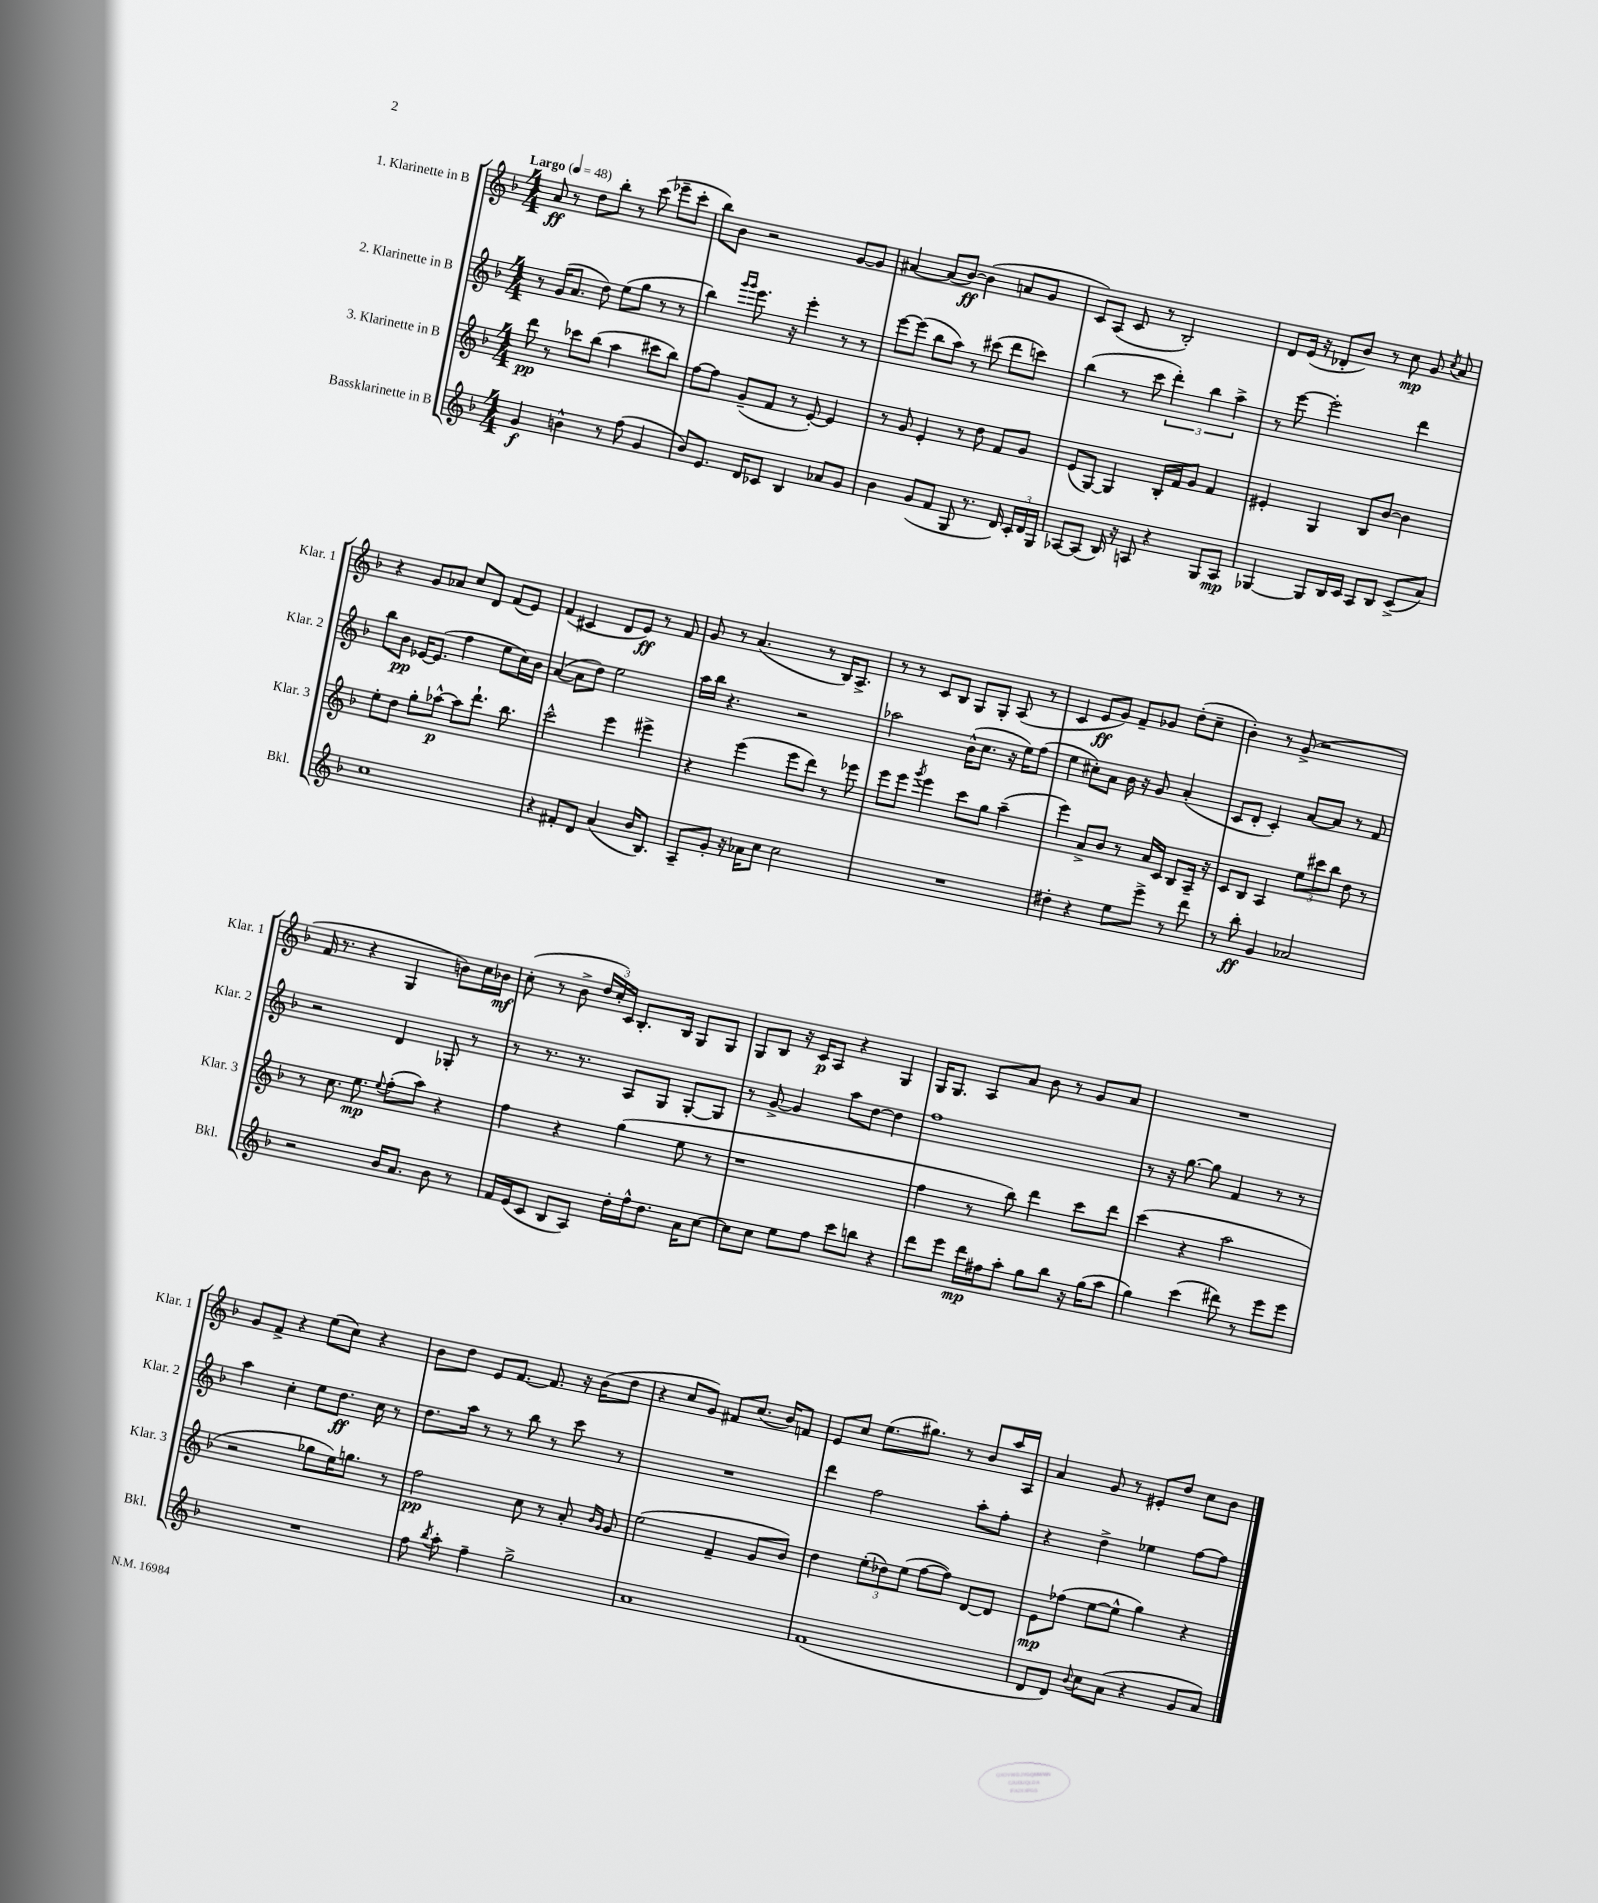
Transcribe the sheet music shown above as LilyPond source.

<<
\new StaffGroup <<
\new Staff = "s0" \with { instrumentName = "1. Klarinette in B" shortInstrumentName = "Klar. 1" } {
    \clef treble \key f \major \numericTimeSignature \time 4/4 \tempo "Largo" 4 = 48
    \autoBeamOff a'8\ff r8 d''8[ bes''8]-. r8 c'''8( ees'''8[-- c'''8]-. |
    bes''8[) bes'8] r2 g'8[~ g'8] |
    ais'4~ ais'8[( bes'8]~\ff) bes'4( a'8[ g'8] |
    c'8[) a8]( c'8 r8 bes2-.) |
    d'8[ e'16]( r16 des'8[-. bes'8]) r8 c''8\mp g'8 \acciaccatura { c''8 } a'8 |
    r4 g'8[ aes'8] c''8[ d'8] f'8[( e'8]) |
    f'4( cis'4 d'8[ e'8]\ff) r8 f'8 |
    g'8 r8 a'4.( r8 bes16[) a8.]-> |
    r8 r8 c'8[ bes8] g8[ g8]-. a8( r8 |
    c'4 e'8[\ff g'8]) f'8[-- ges'8] d''8[-.( c''8]-- |
    bes'4-.) r8 g'8->( r2 |
    f'16 r8. r4 g4 b'8[) c''16 bes'16]\mf |
    c''8-.( r8 bes'8-> \tuplet 3/2 { d''16[ c''16-.) c'16] } bes8.[-. bes16] g8[ g8] |
    g8[ bes8] r16 c'16[\p a8] r4 g4 |
    g16[ g8.] a8[ a'8] bes'8 r8 g'8[ a'8] |
    R1 |
    g'8[ f'8]-> r4 e''8[( c''8]) r4 |
    bes'8[ d''8] e'8[ f'8.]~ f'8. r16 bes'16[( d''8] |
    r4 c''8[ g'8]) fis'8[ c''8.]( bes'16[) f'8] |
    e'8[ c''8] e''8.[( gis''8.]) r8 bes'8[ a''16 a16] |
    a'4 g'8 r8 eis'8[-. d''8] c''8[ bes'8] \bar "|." |
}
\new Staff = "s1" \with { instrumentName = "2. Klarinette in B" shortInstrumentName = "Klar. 2" } {
    \clef treble \key f \major \numericTimeSignature \time 4/4
    \autoBeamOff r8 g'16[( a'8.] d''8) e''8[( g''8] r8 r8 |
    bes''4) \grace { g'''16[ g'''16] } e'''8. r16 e'''4-. r8 r8 |
    e'''8[~ e'''8]( bes''8[ a''8]) r8 cis'''8( d'''8[ c'''8]) |
    bes''4( r8 c'''8 \tuplet 3/2 { d'''4-.) bes''4 a''4-> } |
    r8 e'''8~ e'''2-. d'''4 |
    bes''8[ bes'8]\pp ees'16[~ ees'8.]( f''4 e''8[ c''16) bes'16] |
    a'4~( a'8[ d''8]) e''2 |
    a''16[ bes''16] r4. r2 |
    aes''2 bes'16[-^( c''8.] r16 e''16[) f''8]( |
    e''4 cis''8[-.) a'8] bes'16 r16 g'8 a'4-.( |
    c'8[ d'8]-. c'4-.) a'8[~ a'8] r8 f'8 |
    r2 d'4 ges8-. r8 |
    r8 r8. r8. a8[ g8] g8[~-. g8] |
    r8 g'8~-> g'4 a''8[ d''8]~ d''4 |
    f''1 |
    r8 r16 g''8.~ g''8 f'4 r8 r8 |
    a''4 c''4-. e''8[ d''8.]\ff c''16 r8 |
    d''8.[ a''16] r8 r8 bes''8 r8 c'''8 r8 |
    R1 |
    d'''4 f''2 a''8[-. f''8]-. |
    r4 d''4-> ees''4 f''8[~ f''8] \bar "|." |
}
\new Staff = "s2" \with { instrumentName = "3. Klarinette in B" shortInstrumentName = "Klar. 3" } {
    \clef treble \key f \major \numericTimeSignature \time 4/4
    \autoBeamOff d'''8\pp r8 ces'''8[ bes''8]( a''4 cis'''8[ bes''8]) |
    f''8[~ f''8] g'8[--( f'8] r8 e'8~-.) e'4 |
    r8 g'8 e'4-. r8 d''8 f'8[ g'8] |
    e'8[( g8]~) g4 bes16[-. f'16 g'8] f'4 |
    eis'4-. g4 bes8[ bes'8]~ bes'4 |
    e''8[-. d''8] g''8[-. aes''8]~-^\p aes''8[ d'''8.]-! bes''8. |
    c'''2-^ e'''4 eis'''4-> |
    r4 e'''4( e'''8[ d'''8]) r8 ees'''8 |
    e'''8[ e'''8] \acciaccatura { g'''8 } e'''4 c'''8[ g''8] a''4--( |
    e'''4) a'8[-> bes'8] r8 a'16[ c'16] bes8[ a16]-- r16 |
    c'8[ bes8] a4 \tuplet 3/2 { e''8[ cis'''8 bes''8] } d''8 r8 |
    r8 c''8. e''8.\mp \appoggiatura { e''8 } f''8[-.( a''8]) r4 |
    f''4 r4 g''4( e''8 r8 |
    r1 |
    f''4 r8 bes''8) d'''4 c'''8[ d'''8] |
    c'''4( r4 a''2 |
    r2 ges''8[ e''16) g''8.] r8 |
    f''2\pp c''8 r8 a'8-. \grace { bes'16[ g'16] } g'8 |
    e''2( f'4-- g'8[ bes'8]) |
    d''4 \tuplet 3/2 { e''8[-.( des''8) e''8]( } f''8[~ f''8]) d'8[~ d'8] |
    e'8[\mp fes''8]( e''8[~ e''8]-^ g''4) r4 \bar "|." |
}
\new Staff = "s3" \with { instrumentName = "Bassklarinette in B" shortInstrumentName = "Bkl." } {
    \clef treble \key f \major \numericTimeSignature \time 4/4
    \autoBeamOff g'4\f b'4-^ r8 f''8( g'4 |
    bes'8[) e'8.] d'16[ ces'8] bes4 aes'8[ g'8] |
    bes'4 g'8[( f'8] g8 r8. d'16) \tuplet 3/2 { c'16[-. d'16 g16] } |
    aes8[~ aes8]( bes16) r16 a8 r4 g8[ a8]\mp |
    ges4~ ges8[ bes16 c'16] a8[ bes8] c'8[->( a'8]) |
    c''1 |
    r4 fis'8[-. d'8] a'4( bes'16[ bes8.]) |
    a8[-- g'8]-. r16 aes'16[ c''8] c''2 |
    R1 |
    dis''4-. r4 e''8[ e'''8]-> r8 d'''8 |
    r8 bes''8-.\ff g'4 aes'2 |
    r2 bes'16[ a'8.] bes'8 r8 |
    f'16[ e'16( c'8] bes8[ a8]) d''16[-. f''16-^ d''8.] a'16[ c''8]~ |
    c''8[ c''8] e''8[ f''8] c'''8[ b''8] r4 |
    d'''8[ e'''8] d'''16[\mp fis''16 a''8]-. g''8[ bes''8] r16 g''16[( a''8] |
    g''4) c'''4( dis'''8) r8 e'''8[ e'''8] |
    R1 |
    f''8 \acciaccatura { bes''8 } a''8-. f''4-- g''2-> |
    a'1 |
    f'1( |
    d'8[ d'8]) \appoggiatura { bes'8 } c''8[ a'8]( r4 g'8[ a'8]) \bar "|." |
}
>>
>>
\layout { \context { \Score \remove "Bar_number_engraver" } }
